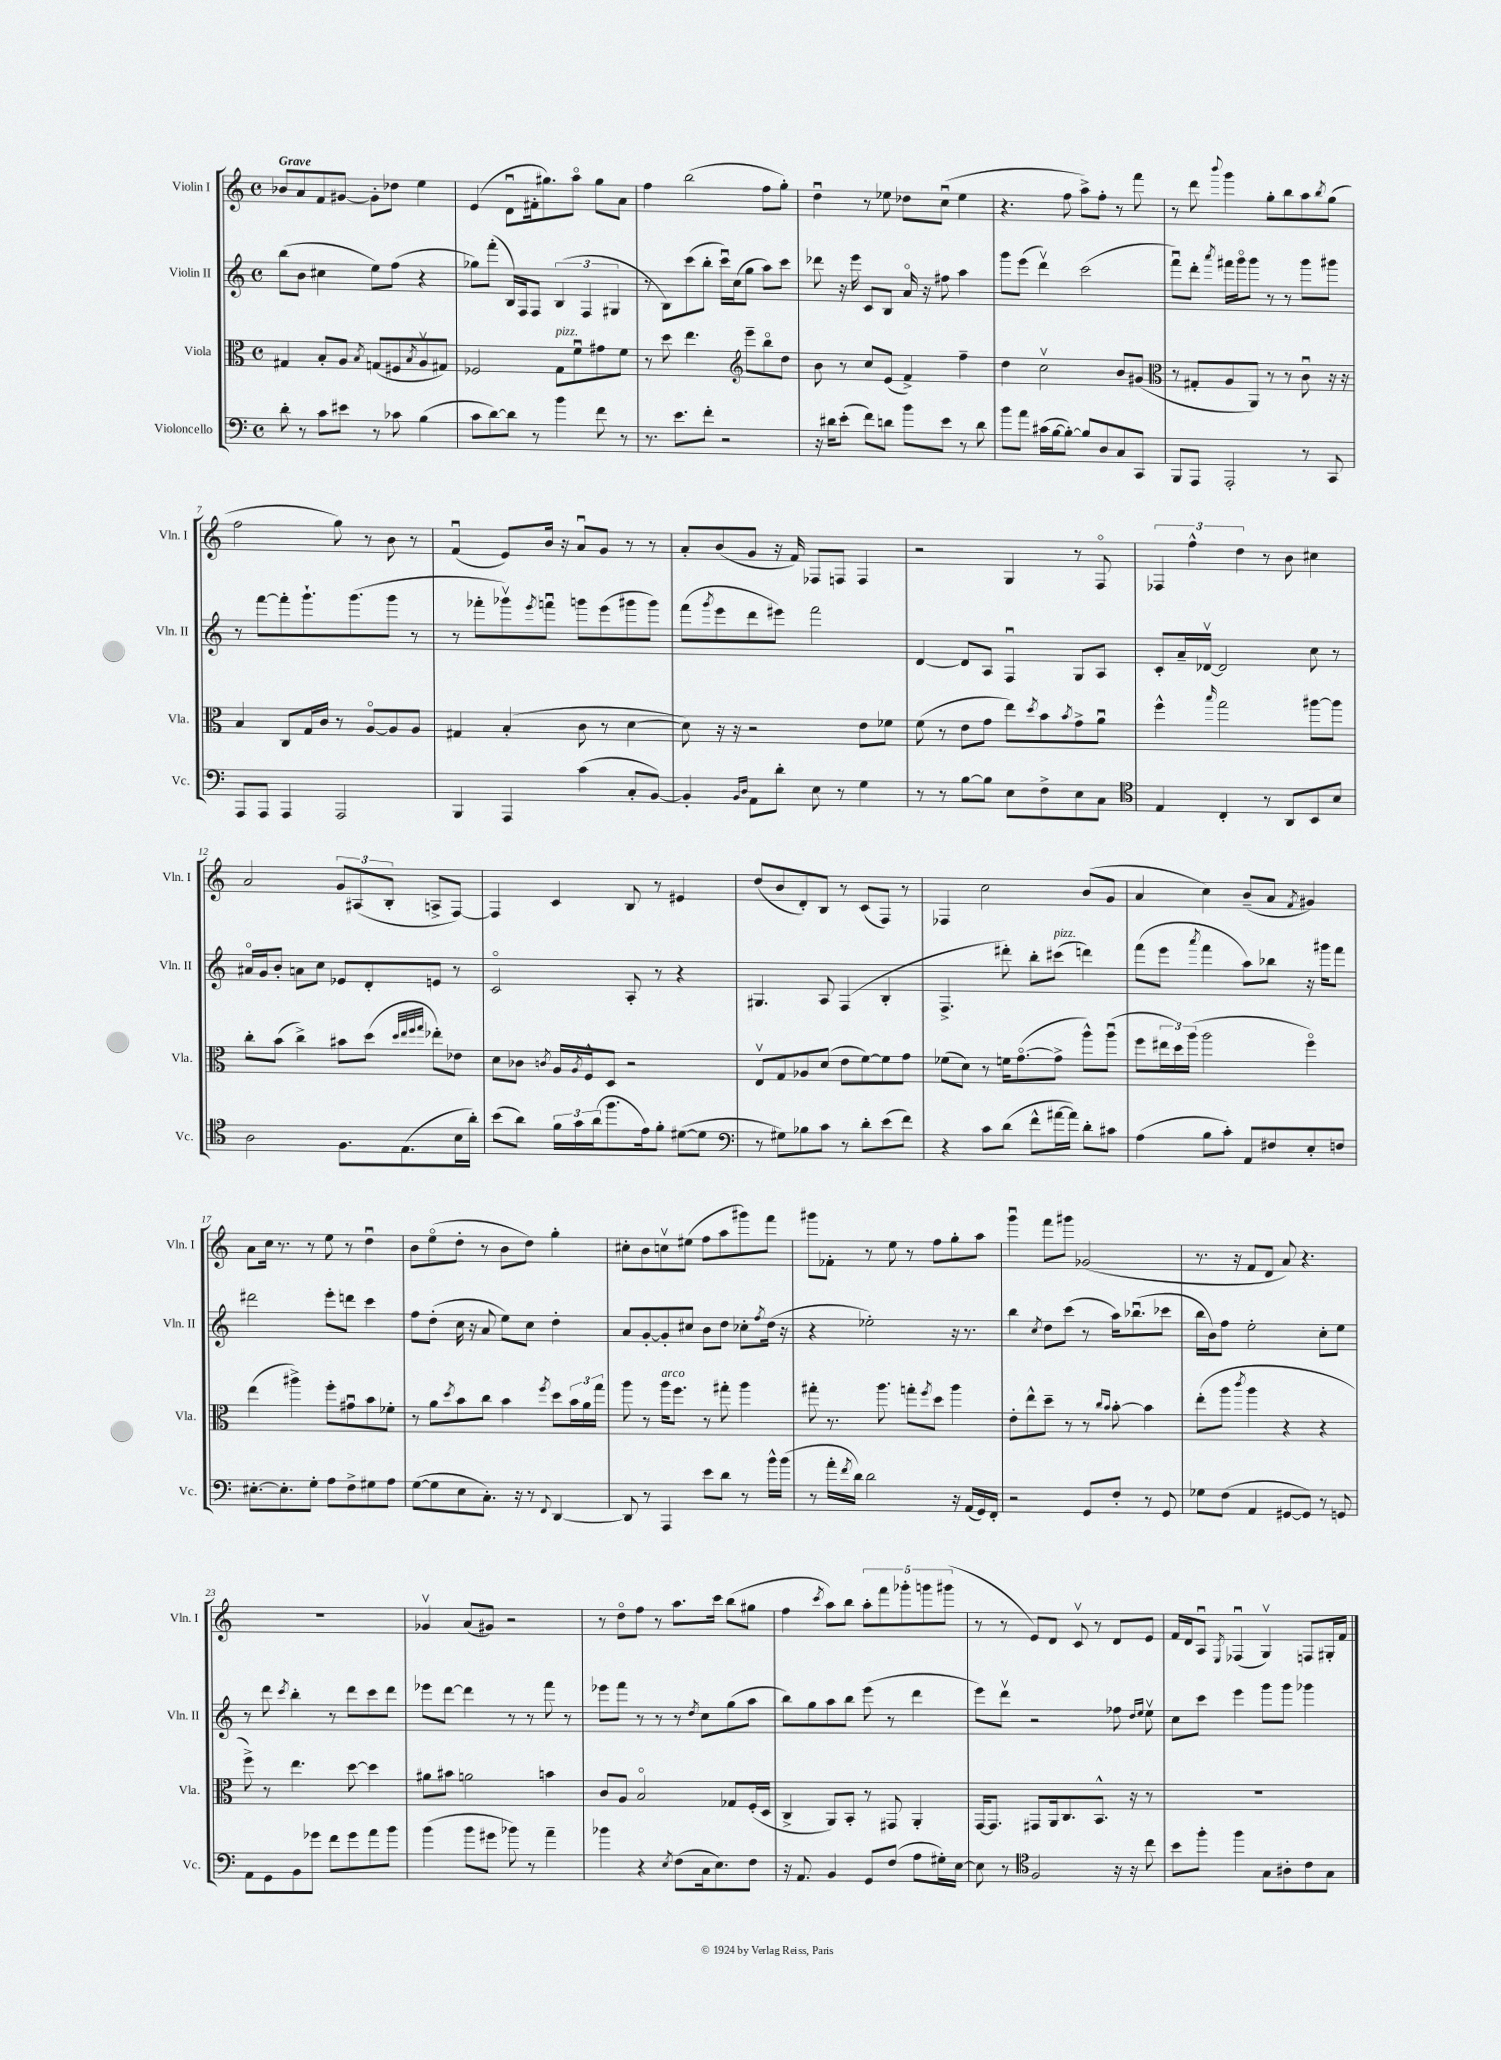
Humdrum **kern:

**kern	**kern	**kern	**kern
*staff4	*staff3	*staff2	*staff1
*clefF4	*clefC3	*clefG2	*clefG2
*k[]	*k[]	*k[]	*k[]
*M4/4	*M4/4	*M4/4	*M4/4
*met(c)	*met(c)	*met(c)	*met(c)
8d'\	4G#/	(8bb\L	8b-/L
8r	.	8b\J	8a/
8c\L	8B'/L	4cc#\	8f/
8e#\J	8A/J	.	[8g#/J
.	8qB/	.	.
8r	(8G/L	8ee\L)	8g#'\]L
8c-\	8F#/	(8ff\J	8dd-\J
.	8qB/	.	.
(4B\	8Av/	4r	4ee\
.	8G#/J)	.	.
=	=	=	=
8c\L	2F-/	8gg-\L)	(4e/
[8d\)	.	(8fff'\J	.
8d\]J	.	16B/LL)	8du\L
.	.	16F/J	.
8r	.	8F/J	16f#'\k
.	.	.	8.gg#\)
4b\	8G\L	(6B/	.
.	8fu\	.	8aao\J
.	.	6F/	.
8f\	8g#\	.	8gg#\L
.	.	6G#/	.
8r	8f\J	.	8a\J
=	=	=	=
8.r	8r	8r	4ff\
.	8dd\	8B\L)	.
8.e\L	.	.	.
.	4.ee\	(8ccc\	(2bb\
8f'\J	.	8bb'\J	.
2r	.	16cccu\LL)	.
.	.	(16cc\J	.
*	*clefG2	*	*
.	8eee~\L	8gg\J	.
.	8bbo\	8aa\L)	8ff\L
.	8dd\J	8ccc\J	8gg'\J)
=	=	=	=
16r	8b\	8ddd-\	4ddu\
16d#\LK	.	.	.
(8e'\J	8r	16r	.
.	.	16eee\	.
8f\L)	8cc/L	8c/L	8r
8d\J	(8e/J	8B/J	8ee-\
8b\L	4f^/)	16ao/	8dd-\L
.	.	16r	.
8e\J	.	8ff#\	(8ccu\J
8r	4ff~\	4aa\	4ee-\
8d\	.	.	.
=	=	=	=
8b\L	4dd\	8ggg\L	4.r
8a\J	.	(8eee\J	.
(16c#\LL	2ccv\	4dddv\)	.
[16B\J	.	.	.
8B'\_J)	.	.	8ff\
8B/]L	.	(2ccc\	8aa^\L)
8D/	.	.	8ff'\J
8C/	8b/L	.	8r
8CC/J	(8g#/J	.	8fff\
=	=	=	=
*	*clefC3	*	*
8BBB/L	8r	8fffu\L)	8r
8AAA/J	8G#'/L	8ddd'\J	8ddd\
.	.	8qaaa/	8qqbbb/
2AAA'/	8A/	16fff#\LL	4ggg\
.	.	16gggo\J	.
.	8AA/J)	8ggg\J	.
.	8r	8r	8gg'\L
.	8r	8r	8bb\
8r	8cu\	8ggg\L	8aa\
.	.	.	8qbb/
8CC/	16r	8ggg#\J	(8gg\J
.	16r	.	.
=	=	=	=
8AAA/L	4B/	8r	2ff\
8AAA/J	.	[8fff\L	.
4AAA/	8C/L	8fff'\]	.
.	16G/L	8.ggg`\	.
.	16c/JJ	.	.
2AAA/	8r	.	8gg\)
.	.	(8.ggg\	.
.	[8Ao/L	.	8r
.	8A/]	8ggg\J	8b\
.	8A/J	8r	8r
=	=	=	=
4BBB/	4G#/	8r	(4fu/
.	.	8fff-'\L	.
4AAA/	(4B'/	8ggg-v\)	8e/L)
.	.	8qeee/	.
.	.	8fffu\J	16b/Jk
.	.	.	16r
(4c\	8c\	8ggg\L	8au/L
.	8r	(8eee\	8g/J
8C'/L	[4d\	8ggg#\	8r
[8BB/J)	.	8ggg#\J)	8r
=	=	=	=
4BB'/]	8d\])	(8fff\L	8a'/L
.	.	8qggg/	.
.	16r	8eee\	(8b/
.	16r	.	.
16qqBB/LL	.	.	.
16qqD/JJ	.	.	.
8AA\L	2r	8ddd\	8g/J
8d'\J	.	8eee#\J)	16r
.	.	.	16f/)
8E\	.	2fff\	8F-/L
8r	.	.	8F/J
4G\	8e\L	.	4F/
.	8f-\J	.	.
=	=	=	=
8r	(8f\	[4d/	2r
8r	8r	.	.
[8B\L	8e\L	8d/]L	.
8B\]J	8g\J	8A/J	.
8E\L	8ee\L)	4Fu/	4G/
.	8qdd/	.	.
8F^\	8b\	.	.
.	8qb/	.	.
8E\	8g^\	8G/L	8r
8C\J	8au\J	8A/J	8Fo/
=	=	=	=
*clefC4	*	*	*
4E/	4ff^^\	8c'/L	6F-/
.	.	16a~/L	.
.	.	.	6ff^^\
.	.	[16d-v/JJ	.
.	16qqbb/	.	.
4C'/	2gg\	2d-/]	.
.	.	.	6dd\
8r	.	.	8r
8AA/L	.	.	8b\
8BB/	[8aa#\L	8cc\	4cc#\
8B/J	8aa#\]J	8r	.
=	=	=	=
2A\	8cc'\L	16a#o/LL	2a/
.	.	16g/J	.
.	(8b\J	8b'/J	.
.	4cc^\)	8a\L	.
.	.	8cc\J	.
8.F\L	8b#\L	8e-/L	12g/L
.	.	.	(12A#/
.	(8dd\J	8d'/	.
.	.	.	12B'/J
(8.E\	.	.	.
.	32qqdd/LLL	.	.
.	32qqee/	.	.
.	32qqff/	.	.
.	32qqgg/JJJ	.	.
.	8ee-'\L)	8e/J	8A^/L
16B\L	8e-\J	8r	[8F/J)
16a'\JJ)	.	.	.
=	=	=	=
(8b\L	8d\L	2co/	4F/]
8a\J)	8c-\J	.	.
.	8qc/	.	.
24f\LL	16A/LL	.	4c/
24g\	.	.	.
.	8qA/	.	.
.	16F^^/J	.	.
(24a\J	.	.	.
8.ff\	8D/J	.	.
.	2r	8A'/	8B/
16e\k)	.	.	.
8f'\J	.	8r	8r
([8d#\L	.	4r	4e#/
8d#\]J	.	.	.
=	=	=	=
*clefF4	*	*	*
8r	8Ev/L	4.G#/	(8dd/L
8G#\L)	8G/	.	8b/
8B-\	8A-/	.	8d'/)
8c\J	(8d/J	8A/	8B/J
8r	8e\L	(4F/	8r
8d'\L	[8f\)	.	(8c/L
(8e\	8f\]	4B'/	8F/J)
8f\J)	8g\J	.	8r
=	=	=	=
4r	(8f-\L	4.F^/	4F-/
.	8d\J)	.	.
8c\L	8r	.	2cc\
(8d\J	16f\LK	8ddd#'\)	.
.	([8.go\	.	.
8f^^\L	.	8bb'\L	.
[16a#\L	8g^\]J	(8ccc#\J	.
16a#\]JJ)	.	.	.
8d'\L	8aa^^\L)	4ddd\)	(8b/L
8c#\J	(8aau\J	.	8g/J
=	=	=	=
(4A\	8ff\L	(8fff\L	4a/
.	24ee#\L	8eee\J	.
.	24dd\)	.	.
.	(24aa\JJ	.	.
.	.	8qaaa/	.
8B\L	2aa\	4fff\	4cc\)
8c'\J)	.	.	.
8AA/L	.	8aa\L)	(8b~/L
8F#/	.	8bb-\J	8a/J
.	.	.	8qf/
8E'/	4ffo\)	16r	4g#/)
.	.	16ggg#\LK	.
8F/J	.	8fff\J	.
=	=	=	=
[8.E#'\L	(4ee\	2ddd#\	8a\L
.	.	.	16cc\Jk
8.E#'\]	.	.	8.r
.	4aa#^\)	.	.
8G'\J	.	.	8r
8A\L	8ff'\L	8eee'\L	8ee\
8F^\	8g#u\	8ddd\J	8r
8G#\	8b\	4ccc\	4ddu\
8A\J	8f-'\J	.	.
=	=	=	=
([8G\L	8r	8ff\L	8b\L
8G\]	8a\L	(8dd'\J	(8eeo\
.	8qdd/	.	.
8E\	8b\	16cc\	8dd'\J
.	.	16r	.
8.C'\J)	8cc\J	8a/	8r
.	4b\	8ee\L)	8b\L
16r	.	.	.
8r	.	8cc\J	8dd\J)
8qqFF/	8qff/	.	.
[4DD/	8dd\L	4dd'\	4gg'\
.	24b\L	.	.
.	24a\	.	.
.	24gg\JJ	.	.
=	=	=	=
8DD/]	8aa\	8a/L	8cc#'\L
8r	8r	[8g'/	8b\
4AAA/	16aa\LK	8g'/]	8ccv\
.	8.ff\J	.	.
.	.	8cc#/J	(8ee#\J
8e\L	8r	8b\L	8ff\L
8d\J	8gg#'\	8dd\J	8aa\
8r	4aa\	8cc-'\L	8ggg#\)
.	.	8qff/	.
16b^^\LL	.	(16dd\Jk	8fff\J
(16b\JJ	.	16r	.
=	=	=	=
8r	8gg#'\	4r	8ggg#\L
16a'\LL	8.r	.	8f-'\J
8qf/	.	.	.
16d\JJ)	.	.	.
2d\	.	2ee-'\)	8r
.	8.aa\	.	.
.	.	.	8ee\
.	8gg'\L	.	8r
.	8qff/	.	.
.	8dd\J	.	8ff\L
16r	4aa\	16r	8gg'\
(16AA/LL	.	8.r	.
16GG/)	.	.	8aa\J
16FF'/JJ	.	.	.
=	=	=	=
2r	8e'\L	4bb\	4gggu\
.	8ee^^\	.	.
.	.	8qcc/	.
.	8dd~\J	8dd\L	8fff\L
.	8r	(8ccc\J	8ggg#\J
8GG/L	8r	8r	(2g-/
.	16qqcc/LL	.	.
.	16qqb/JJ	.	.
8F'/J	[8b'\	16aa\LK)	.
.	.	(8.bb-u\	.
8r	4b\]	.	.
8GG/	.	8ccc-\J	.
=	=	=	=
8G-\L	(8ee'\L	16bb\LL	8.r
.	.	16b\J)	.
(8F\J	8aa\J	8ff\J	.
.	.	.	16r
.	8qccc/	.	.
4AA/	4aa\	2ee'\	8f/L
.	.	.	8d/J
[8GG#/L	4r	.	8a/)
8GG#/]J)	.	.	4.r
8r	4r	8cc'\L	.
8GG/	.	8ee\J	.
=	=	=	=
8AA\L	8ff^\)	8r	1r
8GG\	8r	8ddd\	.
.	.	8qccc/	.
8BB\	4.ee\	4bb'\	.
8g-\J	.	.	.
8f\L	.	8r	.
8g-\	[8dd\	8ddd\L	.
8a\	4dd\]	8ccc\	.
8b\J	.	8ddd\J	.
=	=	=	=
(4b\	8a#\L	8eee-\L	4g-v/
.	8b#\J	[8ddd\J	.
8b\L	2a\	4ddd\]	(8a/L
8g#\J	.	.	8g#/J)
8b-\)	.	8r	2r
8r	.	8r	.
4a~\	4b\	8fff\	.
.	.	8r	.
=	=	=	=
4b-\	8c/L	8eee-\L	8r
.	8A/J	8fff\J	8ddo\L
4r	2Bo/	8r	8ff\J
.	.	8r	8r
8qE/	.	.	.
(8F\L	.	8r	8.aa\L
.	.	8qdd/	.
16C\k	.	8cc\L	.
8.E\)	.	.	16ccc\Jk
.	8G-/L	(8gg\	(8bb\L
8F\J	(16F'/L	8aa\J	8gg#\J
.	16D/JJ	.	.
=	=	=	=
16r	4C^/	8bb\L)	4ff\
8.AA/	.	.	.
.	.	8gg\	.
.	.	.	8qccc/
4BB/	8AA/L)	8aa\	8aa\L)
.	8BB'/J	8bb\J	8bb\J
8GG/L	8r	(8eee\	10aa'\L
.	.	.	10fff\
(8F/J	8GG#/	8r	.
.	.	.	10ggg-'\
8A\L	4AA'/	4ddd\	.
.	.	.	10ggg\
16G#'\L)	.	.	.
.	.	.	(10ggg#\J
[16E\JJ	.	.	.
=	=	=	=
8E\]	[16GG/LK	8eee\L)	8r
.	8.GG/]J	.	.
8r	.	8dddv\J	8r
*clefC4	*	*	*
2F/	8GG#/L	2r	8e/L)
.	16AA/k	.	8d/J
.	8.C/	.	.
.	.	.	8cv/
.	8.BB^^/J	.	8r
16r	.	8ff-\	8d/L
16r	16r	.	.
.	.	16qqdd/LL	.
.	.	16qqee/JJ	.
8cc\	8r	8eev\	8e/J
=	=	=	=
8b\L	1r	8cc\L	16f/LL
.	.	.	16d/J
8ff'\J	.	8ccc\J	8Au/J
.	.	.	8qE/
4ff\	.	4eee\	(4F-u/
8G\L	.	8ggg\L	4Gv/)
8A#'\	.	8ggg\J	.
8c\	.	4ggg-\	8F/L
8G\J	.	.	16G#'/L
.	.	.	16f/JJ
==	==	==	==
*-	*-	*-	*-
